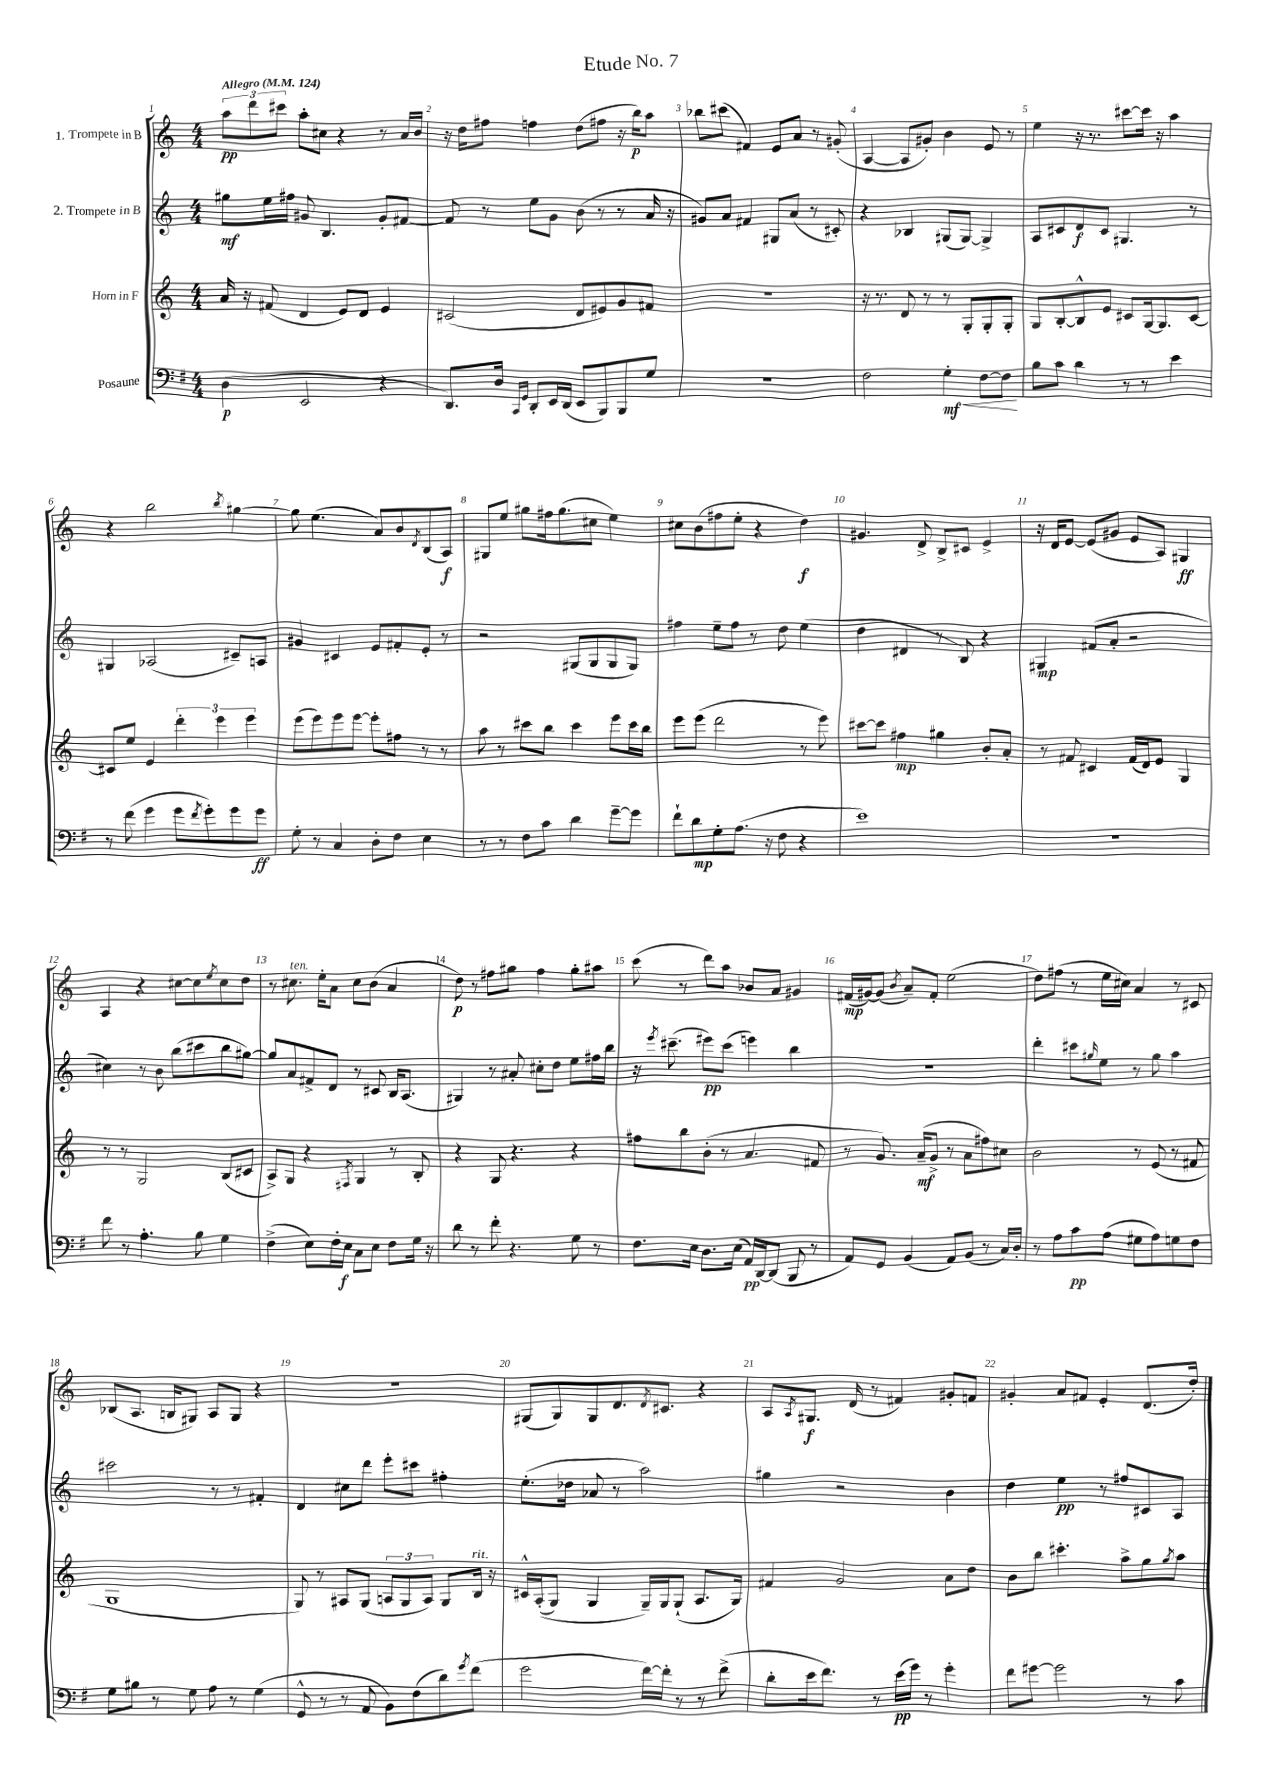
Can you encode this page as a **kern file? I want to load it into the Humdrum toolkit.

**kern	**dynam	**kern	**dynam	**kern	**dynam	**kern	**dynam
*part4	*part4	*part3	*part3	*part2	*part2	*part1	*part1
*staff4	*staff4	*staff3	*staff3	*staff2	*staff2	*staff1	*staff1
*I"Posaune	*	*I"Horn in F	*	*I"2. Trompete in B	*	*I"1. Trompete in B	*
*clefF4	*	*clefG2	*	*clefG2	*	*clefG2	*
*k[f#]	*	*k[]	*	*k[]	*	*k[]	*
*M4/4	*	*M4/4	*	*M4/4	*	*M4/4	*
*MM124	*	*MM124	*	*MM124	*	*MM124	*
=1	=1	=1	=1	=1	=1	=1	=1
!	!	!	!	!	!	!LO:TX:a:B:t=Allegro	!
(4D\	p	16a/	.	8gg#X\L	mf	12aa\L	pp
.	.	16r	.	.	.	.	.
.	.	.	.	.	.	12ddd\	.
.	.	(8f#X/	.	16ee\L	.	.	.
.	.	.	.	.	.	12ccc#X\J	.
.	.	.	.	16ff#X\JJ	.	.	.
2EE/	.	4d/	.	8g#X/	.	8aa'\L	.
.	.	.	.	4.B/	.	8cc#X\J	.
.	.	8e/L)	.	.	.	4r	.
.	.	8d/J	.	.	.	.	.
4r	.	4e/	.	8g#'/L	.	8r	.
.	.	.	.	[8f#X/J	.	16a/LL	.
.	.	.	.	.	.	16b/JJ	.
=2	=2	=2	=2	=2	=2	=2	=2
8.DD/L)	.	(2c#X/	.	8f#/]	.	16r	.
.	.	.	.	.	.	16dd\KL	.
.	.	.	.	8r	.	8ff#X\J	.
16D/Jk	.	.	.	.	.	.	.
16qqCC/LL	.	.	.	.	.	.	.
16qqGG/JJ	.	.	.	.	.	.	.
8DD'/L	.	.	.	8ee\L	.	4ffn\	.
16EE/L	.	.	.	8g\J	.	.	.
(16DD/JJ	.	.	.	.	.	.	.
8EE/L	.	8d/L	.	(8b\	.	(8dd\L	.
8BBB/)	.	8e#X/)	.	8r	.	8ff#X\J	.
8BBB/	.	8g/	.	8r	.	16r	.
.	.	.	.	.	.	16bb\KL)	p
8G/J	.	8f#X/J	.	16a/	.	8aa\J	.
.	.	.	.	16r	.	.	.
=3	=3	=3	=3	=3	=3	=3	=3
1r	.	1r	.	8g#X/L)	.	8bb-X\L	.
.	.	.	.	8a/J	.	(8ccc#X\J	.
.	.	.	.	4f#X/	.	4f#X/)	.
.	.	.	.	8G#X/L	.	8e/L	.
.	.	.	.	(8a/J	.	8a/J	.
.	.	.	.	8r	.	8r	.
.	.	.	.	8c#X'/)	.	(8g#X'/	.
=4	=4	=4	=4	=4	=4	=4	=4
2F#\	.	16r	.	4r	.	[4A/	.
.	.	8.r	.	.	.	.	.
.	.	8d/	.	4B-X/	.	8A/L]	.
.	.	8r	.	.	.	8g#X'/J)	.
!	!LO:HP:b	!	!	!	!	!	!
4G'\	< mf	8r	.	(8G#X/L	.	4b\	.
.	.	8G'/L	.	[8G#/J)	.	.	.
[8F#\L	.	8G'/	.	4G#^/]	.	8e/	.
8F#\J]	.	8G'/J	.	.	.	8r	.
.	[	.	.	.	.	.	.
=5	=5	=5	=5	=5	=5	=5	=5
8B\L	.	8G/L	.	8A/L	.	4ee\	.
8c\J	.	[8B'/	.	8c#X/	.	.	.
4d\	.	8B^^/]	.	8d/	f	16r	.
.	.	.	.	.	.	8.r	.
.	.	8e/J	.	8c#/J	.	.	.
8r	.	8c#X/L	.	4.G#X/	.	[8ccc#X\L	.
8r	.	[16G/k	.	.	.	16ccc#\Jk]	.
.	.	8.G/]	.	.	.	16r	.
4e\	.	.	.	.	.	4aa\	.
.	.	[8c#/J	.	8r	.	.	.
!!LO:LB:g=z
=6	=6	=6	=6	=6	=6	=6	=6
8r	.	8c#X/L]	.	4G#X/	.	4r	.
(8f#\	.	8ee/J	.	.	.	.	.
4g\	.	4e/	.	(2A-X/	.	2bb\	.
8g\L	.	6ddd'\	.	.	.	.	.
8qf#/	.	.	.	.	.	.	.
8g'\)	.	.	.	.	.	.	.
.	.	6eee\	.	.	.	.	.
.	.	.	.	.	.	8qbb/	.
8g\	.	.	.	8c#X~/L)	.	[4gg#X\	.
.	.	6eee\	.	.	.	.	.
8g\J	ff	.	.	8An/J	.	.	.
=7	=7	=7	=7	=7	=7	=7	=7
8G'\	.	(8eee\L	.	4g#X/	.	8gg#\]	.
8r	.	8eee\)	.	.	.	(4.ee\	.
4C/	.	8eee\	.	4c#X/	.	.	.
.	.	[8eee\J	.	.	.	.	.
8D'\L	.	8eee'\L]	.	8e/L	.	8a/L)	.
8F#\J	.	8ff#X\J	.	8f#X'/	.	8b/	.
.	.	.	.	.	.	8qd/	.
4E\	.	8r	.	8e'/J	.	(8B/	.
.	.	8r	.	8r	.	8A/J)	f
=8	=8	=8	=8	=8	=8	=8	=8
8r	.	8aa\	.	2r	.	8G#X/L	.
8r	.	8r	.	.	.	8ee/J	.
8F#\L	.	8ccc#X\L	.	.	.	8gg#X\L	.
8c\J	.	8bb\J	.	.	.	16ff#X\k	.
.	.	.	.	.	.	(8.gg#\	.
4d\	.	4ccc#\	.	(8G#X/L	.	.	.
.	.	.	.	8G#/	.	8cc#X\J	.
[8g~\L	.	8eee\L	.	8G#/	.	4ee\)	.
8g\J]	.	16ccc#\L	.	8G#/J)	.	.	.
.	.	16bb\JJ	.	.	.	.	.
=9	=9	=9	=9	=9	=9	=9	=9
8f#`\L	.	8eee\L	.	4ff#X\	.	8cc#X\L	.
8d\	mp	(8eee\J	.	.	.	(8b\	.
8G'\	.	2ddd\	.	8ee~\L	.	8ff#X\	.
(8.A\J	.	.	.	8ff#\J	.	8ee'\J	.
.	.	.	.	8r	.	4r	.
16r	.	.	.	.	.	.	.
8F#\	.	.	.	8dd\	.	.	.
4r	.	8r	.	(4ee\	.	4dd\)	f
.	.	8eee\)	.	.	.	.	.
=10	=10	=10	=10	=10	=10	=10	=10
1e)	.	[8ccc#X\L	.	4dd\	.	4.g#X/	.
.	.	8ccc#\J]	.	.	.	.	.
.	.	4ff#X\	mp	4d#X/	.	.	.
.	.	.	.	.	.	8d^/	.
.	.	4gg#X\	.	8r	.	8B^/L	.
.	.	.	.	8B/)	.	8c#X/J	.
.	.	8b'/L	.	4r	.	4e^/	.
.	.	8a'/J	.	.	.	.	.
=11	=11	=11	=11	=11	=11	=11	=11
1r	.	8r	.	4G#X/	mp	16r	.
.	.	.	.	.	.	16d/KL	.
.	.	8f#X/	.	.	.	[8e/J	.
.	.	4c#X/	.	(8f#X/L	.	(8e/L]	.
.	.	.	.	8a'/J	.	8g#X/J	.
.	.	(16f#/LL	.	2r	.	8e/L	.
.	.	16d/J)	.	.	.	.	.
.	.	8e/J	.	.	.	8A/J)	.
.	.	4G/	.	.	.	4G#X/	ff
!!LO:LB:g=z
=12	=12	=12	=12	=12	=12	=12	=12
8f#\	.	8r	.	4cc#X\)	.	4A/	.
8r	.	8r	.	.	.	.	.
4.A'\	.	2G/	.	8r	.	4r	.
.	.	.	.	8b\	.	.	.
.	.	.	.	(8bb\L	.	[8cc#X\L	.
8B\	.	.	.	8ccc#X\	.	8cc#\]	.
.	.	.	.	.	.	8qee/	.
4G\	.	(8B/L	.	8bb\	.	8cc#\	.
.	.	8c#X/J	.	[8gg#X\J)	.	8dd\J	.
=13	=13	=13	=13	=13	=13	=13	=13
(4F#^\	.	8A^/L)	.	8gg#/L]	.	8r	.
!	!	!	!	!	!	!LO:TX:a:i:t=ten.	!
.	.	8G/J	.	8a/	.	8.cc#X\	.
8E\L)	.	4r	.	8f#X^/	.	.	.
.	.	.	.	.	.	16ee'\KL	.
16F#'\L	.	.	.	8d/J	.	8a\J	.
16E\JJ	f	.	.	.	.	.	.
.	.	8qF#X/	.	.	.	.	.
8C\L	.	4G/	.	8r	.	8cc#\L	.
8E\J	.	.	.	8c#X/	.	(8b\J	.
8F#\L	.	8r	.	16B/KL	.	4a/	.
.	.	.	.	(8.A/J	.	.	.
16G\Jk	.	8B'/	.	.	.	.	.
16r	.	.	.	.	.	.	.
=14	=14	=14	=14	=14	=14	=14	=14
8d\	.	4r	.	4G#X/)	.	8dd\)	p
8r	.	.	.	.	.	8r	.
8f#'\	.	8G/	.	8r	.	8ff#X\L	.
4.r	.	4.r	.	8a#X'/	.	8gg#X\J	.
.	.	.	.	8cc#X'\L	.	4ff#\	.
.	.	.	.	8dd\J	.	.	.
8G\	.	4r	.	8ee\L	.	8gg#'\L	.
8r	.	.	.	16ff#X\L	.	8aa#X\J	.
.	.	.	.	16bb\JJ	.	.	.
=15	=15	=15	=15	=15	=15	=15	=15
8.F#\L	.	8ff#X\L	.	16r	.	(8ccc\	.
.	.	.	.	8qeee/	.	.	.
.	.	.	.	(8.ccc#X~\	.	.	.
.	.	8bb\	.	.	.	8r	.
16E\Jk	.	.	.	.	.	.	.
8.D\L	.	(8b'\J	.	8eee#X\L)	pp	8ddd\L)	.
.	.	8r	.	(8ccc#\J	.	8aa\J	.
(16E\Jk	.	.	.	.	.	.	.
16AA/LL)	pp	4.a/	.	4eeen\)	.	8b-X/L	.
[16DD/J	.	.	.	.	.	.	.
(8DD/J]	.	.	.	.	.	8a/J	.
8BBB/	.	.	.	4bb\	.	4g#X/	.
8r	.	8f#X/	.	.	.	.	.
=16	=16	=16	=16	=16	=16	=16	=16
8AA/L)	.	8r	.	1r	.	(16f#X/LL	mp
.	.	.	.	.	.	[16g#X/J)	.
8GG/J	.	8.g/)	.	.	.	(8g#/J]	.
.	.	.	.	.	.	8qb/	.
(4BB/	.	.	.	.	.	8a~/L)	.
.	.	(16a~/KL	mf	.	.	.	.
.	.	8g^/J	.	.	.	8f#'/J	.
8AA/L)	.	8r	.	.	.	(2ee\	.
(8BB/J	.	8a\L	.	.	.	.	.
8r	.	8ff#X\)	.	.	.	.	.
16C/LL)	.	8cc#X\J	.	.	.	.	.
16D'/JJ	.	.	.	.	.	.	.
=17	=17	=17	=17	=17	=17	=17	=17
8r	.	2b\	.	4ddd'\	.	8dd\L)	.
8A\L	.	.	.	.	.	(8ff#X\J	.
8c\	pp	.	.	8ccc#X\L	.	8r	.
.	.	.	.	16qqgg#X/	.	.	.
(8A\J	.	.	.	8ee\J	.	16ee\LL	.
.	.	.	.	.	.	16cc#X\JJ)	.
8G#X\L	.	8r	.	8r	.	4a/	.
8A\)	.	(8e/	.	8gg#\	.	.	.
8Gn\	.	8r	.	4aa\	.	8r	.
8F#\J	.	8f#X/	.	.	.	8c#X/	.
!!LO:LB:g=z
=18	=18	=18	=18	=18	=18	=18	=18
8G\L	.	1G	.	2ccc#X\	.	(8B-X/L	.
8B#X\J	.	.	.	.	.	8.A/J	.
8r	.	.	.	.	.	.	.
.	.	.	.	.	.	16Bn/KL	.
8G\	.	.	.	.	.	8G#X/J)	.
8A\	.	.	.	8r	.	8A/L	.
8r	.	.	.	8r	.	8G#/J	.
(4G\	.	.	.	4f#X'/	.	4r	.
=19	=19	=19	=19	=19	=19	=19	=19
8GG^^/	.	8G/)	.	4d/	.	1r	.
8r	.	8r	.	.	.	.	.
8r	.	8A#X/L	.	8cc#X\L	.	.	.
8AA/	.	(8G/J	.	8ddd\J	.	.	.
8BB\L)	.	12An/L	.	8eee'\L	.	.	.
.	.	12G/	.	.	.	.	.
(8F#\	.	.	.	8ccc#X\J	.	.	.
.	.	12A/J)	.	.	.	.	.
8d\)	.	8G/L	.	4ff#X'\	.	.	.
8qg/	.	.	.	.	.	.	.
!	!	!LO:TX:a:i:t=rit.	!	!	!	!	!
(8f#\J	.	16B/Jk	.	.	.	.	.
.	.	16r	.	.	.	.	.
=20	=20	=20	=20	=20	=20	=20	=20
2g\	.	16c#X^^/LL	.	(8.ee'\L	.	(8G#X/L	.
.	.	((16A'/J	.	.	.	.	.
.	.	8G/J)	.	.	.	8G#/)	.
.	.	.	.	16dd-X\Jk	.	.	.
.	.	4G/	.	8a-X/	.	8G#/	.
.	.	.	.	8r	.	8.d/	.
[16f#\LL)	.	16G~/LL)	.	2aa\)	.	.	.
.	.	.	.	.	.	8qd/	.
16f#'\JJ]	.	16G/J	.	.	.	8.c#X/J	.
8r	.	(8G`/J	.	.	.	.	.
8r	.	8.A/L	.	.	.	4r	.
(8f#^\	.	.	.	.	.	.	.
.	.	16G/Jk)	.	.	.	.	.
=21	=21	=21	=21	=21	=21	=21	=21
8d'\L	.	4f#X/	.	4gg#X\	.	8A/L	.
.	.	.	.	.	.	8qA/	.
16e\k	.	.	.	.	.	8.G#X/J	f
8.f#\J)	.	.	.	.	.	.	.
.	.	2g/	.	2r	.	.	.
.	.	.	.	.	.	(16d/	.
8r	.	.	.	.	.	8r	.
(16e\LL	pp	.	.	.	.	4f#X/)	.
16g\JJ)	.	.	.	.	.	.	.
8r	.	.	.	.	.	.	.
4g'\	.	8a\L	.	4b\	.	8g#X'/L	.
.	.	8dd\J	.	.	.	8fn/J	.
=22	=22	=22	=22	=22	=22	=22	=22
8f#\L	.	8b\L	.	4dd\	.	4g#X'/	.
[8g#X\J	.	8bb\J	.	.	.	.	.
2g#\]	.	4.ccc#X'\	.	4ee\	pp	8a/L	.
.	.	.	.	.	.	8f#X/J	.
.	.	.	.	8r	.	4e'/	.
.	.	8aa^\L	.	8ff#X/L	.	.	.
8r	.	8gg\	.	8c#X/	.	(8.d/L	.
.	.	8qgg/	.	.	.	.	.
8c\	.	8aa\J	.	8A/J	.	.	.
.	.	.	.	.	.	16dd'/Jk)	.
==	==	==	==	==	==	==	==
*-	*-	*-	*-	*-	*-	*-	*-
